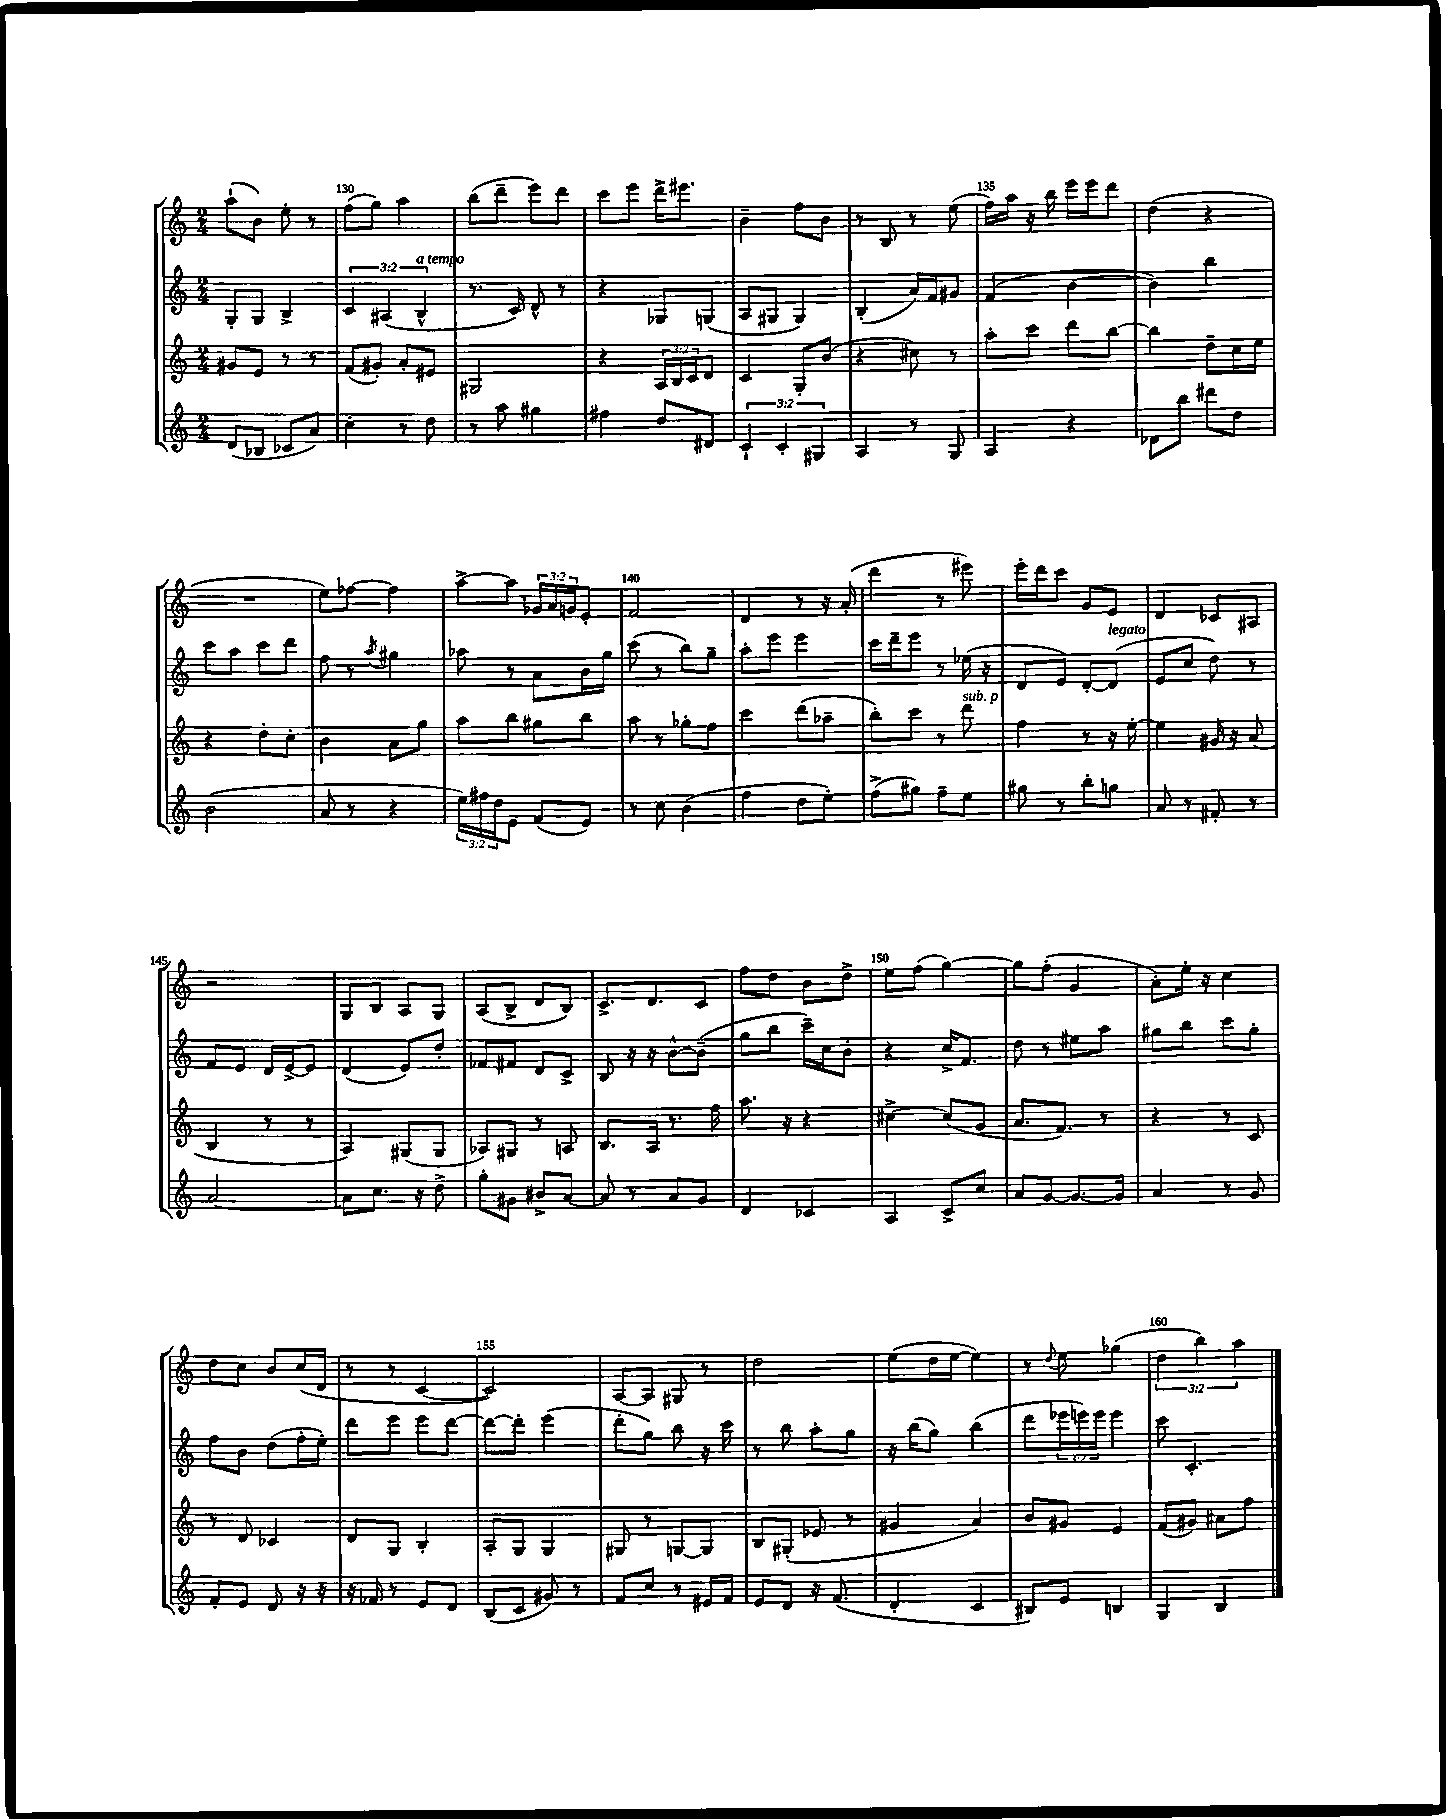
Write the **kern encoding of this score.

**kern	**kern	**kern	**kern
*staff4	*staff3	*staff2	*staff1
*clefG2	*clefG2	*clefG2	*clefG2
*k[]	*k[]	*k[]	*k[]
*M2/4	*M2/4	*M2/4	*M2/4
(8d	8g#	8G'	(8aa`
8B-	8e	8G	8b)
8c-	8r	4B^	8ee'
8a)	8r	.	8r
=	=	=	=
4cc'	(8f	6c	(8ff
.	8g#')	.	8gg)
.	.	(6A#	.
8r	8a'	.	4aa
.	.	6B^^	.
8dd	8e#	.	.
=	=	=	=
8r	2G#	8.r	(8bb
8aa	.	.	8ddd~
.	.	16c)	.
4gg#	.	8d^^	8eee)
.	.	8r	8ddd
=	=	=	=
4ff#	4r	4r	8ccc
.	.	.	8eee
8dd	24A	8G-	16ddd^
.	24B	.	.
.	.	.	8.eee#
.	24c	.	.
8d#	8d	(8G	.
=	=	=	=
6c`	4c	8A	4b~
.	.	8G#	.
6c'	.	.	.
.	8G'	4G#)	8ff
6G#	.	.	.
.	(8b	.	8b
=	=	=	=
4A	4r	(4B'	8r
.	.	.	8B
8r	8cc#)	16a)	8r
.	.	16f	.
8G	8r	8g#	(8ee
=	=	=	=
4A	8aa'	(4f	16ff)
.	.	.	16aa
.	8ccc	.	16r
.	.	.	16bb
4r	8ddd	[4b	16eee
.	.	.	16eee
.	[8bb	.	8ddd
=	=	=	=
8d-	4bb]	4b])	(4dd
8bb	.	.	.
8ddd#	8dd~	4bb	4r
8dd	16cc	.	.
.	16ee	.	.
=	=	=	=
(2b	4r	8ccc	2r
.	.	8aa	.
.	8dd'	8ccc	.
.	8cc'	8ddd	.
=	=	=	=
8a	4b	8ff	8ee)
8r	.	8r	[8ff-
.	.	8qaa	.
4r	8a	4gg#	4ff-]
.	8gg	.	.
=	=	=	=
24ee)	8aa	8aa-	[8aa^
24ff#	.	.	.
24dd	.	.	.
8e	8bb	8r	8aa]
(8f	8gg#	8a	24g-
.	.	.	24a
.	.	.	24g
8e)	8bb	16b	8e'
.	.	16gg	.
=	=	=	=
8r	8aa	(8ccc	2f
8cc	8r	8r	.
(4b	8gg-'	8bb)	.
.	8ff	8gg~	.
=	=	=	=
4ff	4ccc	8aa'	4d
.	.	8eee	.
8dd	(8ddd	4eee	8r
8ee')	8aa-~	.	16r
.	.	.	(16a'
=	=	=	=
(8ff^	8bb')	16ccc	4ddd
.	.	16ddd~	.
8gg#)	8ccc	8eee	.
8ff~	8r	8r	8r
8ee	8ddd	(16ee-	8eee#)
.	.	16r	.
=	=	=	=
8gg#	4ff	8d	16eee'
.	.	.	16ddd
8r	.	8e)	8ccc
8bb'	8r	[8d'	8g
8gg	16r	(8d]	8e
.	[16ee'	.	.
=	=	=	=
8a	4ee]	8e	4d
8r	.	8cc	.
8f#'	16g#	8dd)	8c-
.	16r	.	.
8r	(8a	8r	8A#
=	=	=	=
[2a	4B	8f	2r
.	.	8e	.
.	8r	16d	.
.	.	[16e^	.
.	8r	8e]	.
=	=	=	=
8a]	4A)	(4d	8G
8.cc	.	.	8B
.	(8G#	8e)	8A
16r	.	.	.
8dd^	8G#	8dd'	8G
=	=	=	=
8gg'	8A-)	8f-	(8A
8g#	8G#	8f#	8B^
8b#^	8r	8d	8d
[8a	8A	8c^	8B)
=	=	=	=
8a]	8.B	8B	8.c^
8r	.	16r	.
.	16A	16r	8.d
8a	8.r	[8b^^	.
8g	.	(8b~]	8c
.	16ff	.	.
=	=	=	=
4d	8.aa	8gg	8ff
.	.	8bb	8dd
.	16r	.	.
4c-	4r	16ccc~)	8b
.	.	16cc	.
.	.	8b'	8dd^
=	=	=	=
4A	[4cc#^	4r	8ee
.	.	.	(8ff
8c^	(8cc#]	16cc^	[4gg)
.	.	8.f	.
8cc	8g	.	.
=	=	=	=
8a	8.a	8dd	8gg]
[8g	.	8r	(8ff'
.	8.f)	.	.
8.g_	.	8ee#	4g
.	8r	8aa	.
16g]	.	.	.
=	=	=	=
4a	4r	8gg#	8a')
.	.	8bb	16ee'
.	.	.	16r
8r	8r	8ccc	4cc
8g	8c	8gg#'	.
=	=	=	=
8f'	8r	8ff	8dd
8e	8d	8b	8cc
8d	4c-	(8dd	8b
16r	.	16ff'	(16cc
16r	.	16ee')	16d
=	=	=	=
16r	8d	8ddd	8r
16f-	.	.	.
8r	8G	8eee	8r
8e	4B'	8eee	[4c
8d	.	[8ddd	.
=	=	=	=
(8B	8A'	8ddd_	2c])
8c	8G	8ddd']	.
8g#)	4G	(4eee	.
8r	.	.	.
=	=	=	=
8f	8G#	8ddd'	[8A
8cc	8r	8gg)	8A]
8r	[8G	8bb	8G#
16e#	8G]	16r	8r
16f	.	16ccc	.
=	=	=	=
8e	8B	8r	2dd
8d	(8G#'	8bb	.
16r	8e-	8aa'	.
(8.f	.	.	.
.	8r	8gg	.
=	=	=	=
4d'	4g#	16r	(8ee
.	.	(16bb	.
.	.	8gg)	16dd
.	.	.	[16ee
4c	4a)	(4bb	4ee])
=	=	=	=
8B#)	8b	8ddd	8r
.	.	.	8qqdd
8e	8g#	24eee-	8ee
.	.	24eee)	.
.	.	24eee	.
4B	4e	4eee	(4gg-
=	=	=	=
4G	(8f	8ccc	6dd
.	8g#)	4.c'	.
.	.	.	6bb)
4B	8a#	.	.
.	.	.	6aa
.	8ff	.	.
==	==	==	==
*-	*-	*-	*-
